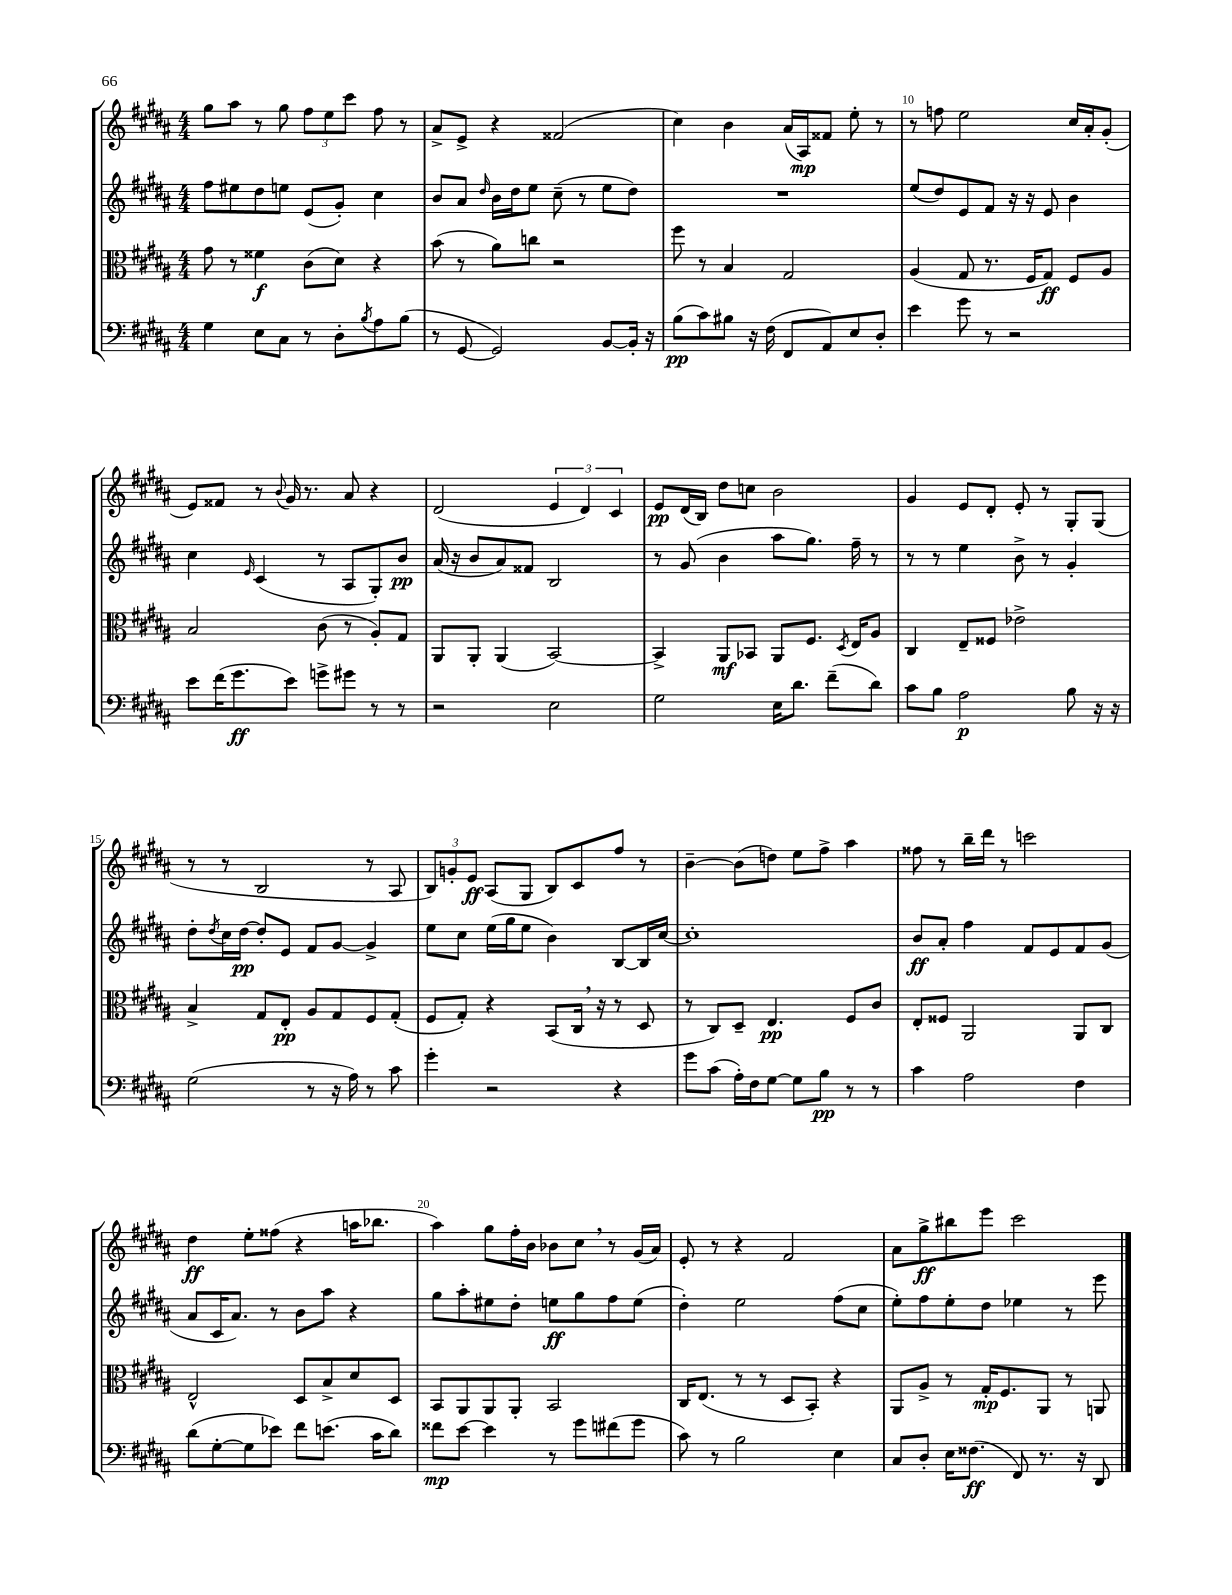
<<
\new StaffGroup <<
\new Staff = "s0" {
    \clef treble \key b \major \numericTimeSignature \time 4/4
    gis''8 ais''8 r8 gis''8 \tuplet 3/2 { fis''8 e''8 cis'''8 } fis''8 r8 |
    ais'8-> e'8-> r4 fisis'2( |
    cis''4) b'4 ais'16( ais16\mp) fisis'8 e''8-. r8 |
    r8 f''8 e''2 cis''16 ais'16-. gis'8-.( |
    e'8) fisis'8 r8 \appoggiatura { b'8 } gis'16 r8. ais'8 r4 |
    dis'2( \tuplet 3/2 { e'4 dis'4) cis'4 } |
    e'8\pp dis'16( b16) dis''8 c''8 b'2 |
    gis'4 e'8 dis'8-. e'8-. r8 gis8-. gis8( |
    r8 r8 b2 r8 ais8 |
    \tuplet 3/2 { b8) g'8-. e'8\ff } ais8( gis8 b8) cis'8 fis''8 r8 |
    b'4~-- b'8( d''8) e''8 fis''8-> ais''4 |
    fisis''8 r8 b''16-- dis'''16 r8 c'''2 |
    dis''4\ff e''8-. fisis''8( r4 a''16 bes''8. |
    ais''4) gis''8 fis''16-. b'16 bes'8 cis''8 \breathe r8 gis'16( ais'16) |
    e'8-. r8 r4 fis'2 |
    ais'8 gis''8->\ff bis''8 e'''8 cis'''2 \bar "|." |
}
\new Staff = "s1" {
    \clef treble \key b \major \numericTimeSignature \time 4/4
    fis''8 eis''8 dis''8 e''8 e'8( gis'8-.) cis''4 |
    b'8 ais'8 \grace { dis''16 } b'16 dis''16 e''8 cis''8--( r8 e''8 dis''8) |
    R1 |
    e''8( dis''8) e'8 fis'8 r16 r16 e'8 b'4 |
    cis''4 \grace { e'16 } cis'4( r8 ais8 gis8-.) b'8\pp |
    ais'16( r16 b'8 ais'8) fisis'8 b2 |
    r8 gis'8( b'4 ais''8 gis''8.) fis''16-- r8 |
    r8 r8 e''4 b'8-> r8 gis'4-. |
    dis''8-. \acciaccatura { dis''8 } cis''16 dis''16~\pp dis''8-. e'8 fis'8 gis'8~ gis'4-> |
    e''8 cis''8 e''16( gis''16 e''8 b'4) b8~ b16 cis''16~ |
    cis''1-. |
    b'8\ff ais'8-. fis''4 fis'8 e'8 fis'8 gis'8( |
    ais'8 cis'16 ais'8.) r8 b'8 ais''8 r4 |
    gis''8 ais''8-. eis''8 dis''8-. e''8\ff gis''8 fis''8 e''8( |
    dis''4-.) e''2 fis''8( cis''8 |
    e''8-.) fis''8 e''8-. dis''8 ees''4 r8 e'''8 \bar "|." |
}
\new Staff = "s2" {
    \clef alto \key b \major \numericTimeSignature \time 4/4
    gis'8 r8 fisis'4\f cis'8( dis'8) r4 |
    b'8( r8 ais'8) c''8 r2 |
    fis''8 r8 b4 gis2 |
    ais4( gis8 r8. fis16 gis8\ff) fis8 ais8 |
    b2 cis'8( r8 ais8-.) gis8 |
    ais,8 ais,8-. ais,4( b,2~) |
    b,4-> ais,8\mf bes,8 ais,8 fis8. \acciaccatura { dis8 } e16 ais8 |
    cis4 e8-- fisis8 ees'2-> |
    b4-> gis8 e8-.\pp ais8 gis8 fis8 gis8-.( |
    fis8 gis8-.) r4 b,8( cis16 \breathe r16 r8 dis8 |
    r8 cis8) dis8-- e4.\pp fis8 cis'8 |
    e8-. fisis8 ais,2 ais,8 cis8 |
    e2-^ dis8 b8-> dis'8 dis8 |
    b,8 ais,8 ais,8 ais,8-. b,2 |
    cis16 e8.( r8 r8 dis8 b,8-.) r4 |
    ais,8 ais8-> r8 gis16-.\mp fis8. ais,8 r8 a,8 \bar "|." |
}
\new Staff = "s3" {
    \clef bass \key b \major \numericTimeSignature \time 4/4
    gis4 e8 cis8 r8 dis8-. \acciaccatura { b8 } ais8 b8( |
    r8 gis,8~ gis,2) b,8~ b,16-. r16 |
    b8\pp( cis'8) bis8 r16 fis16( fis,8 ais,8) e8 dis8-. |
    e'4 gis'8 r8 r2 |
    e'8 fis'16( gis'8.\ff e'8) g'8-> gis'8 r8 r8 |
    r2 e2 |
    gis2 e16 dis'8. fis'8--( dis'8) |
    cis'8 b8 ais2\p b8 r16 r16 |
    gis2( r8 r16 ais16) r8 cis'8 |
    gis'4-. r2 r4 |
    gis'8 cis'8( ais16-.) fis16 gis8~ gis8 b8\pp r8 r8 |
    cis'4 ais2 fis4 |
    dis'8( gis8~-. gis8 ees'8) fis'8 e'8.( cis'16 dis'8) |
    fisis'8\mp e'8~ e'4 r8 gis'8 fis'8( gis'8 |
    cis'8) r8 b2 e4 |
    cis8 dis8-. e16 fisis8.\ff( fis,8) r8. r16 dis,8 \bar "|." |
}
>>
>>
\layout { \context { \Score currentBarNumber = #7 \override BarNumber.break-visibility = ##(#f #t #t) barNumberVisibility = #(every-nth-bar-number-visible 5) } }
